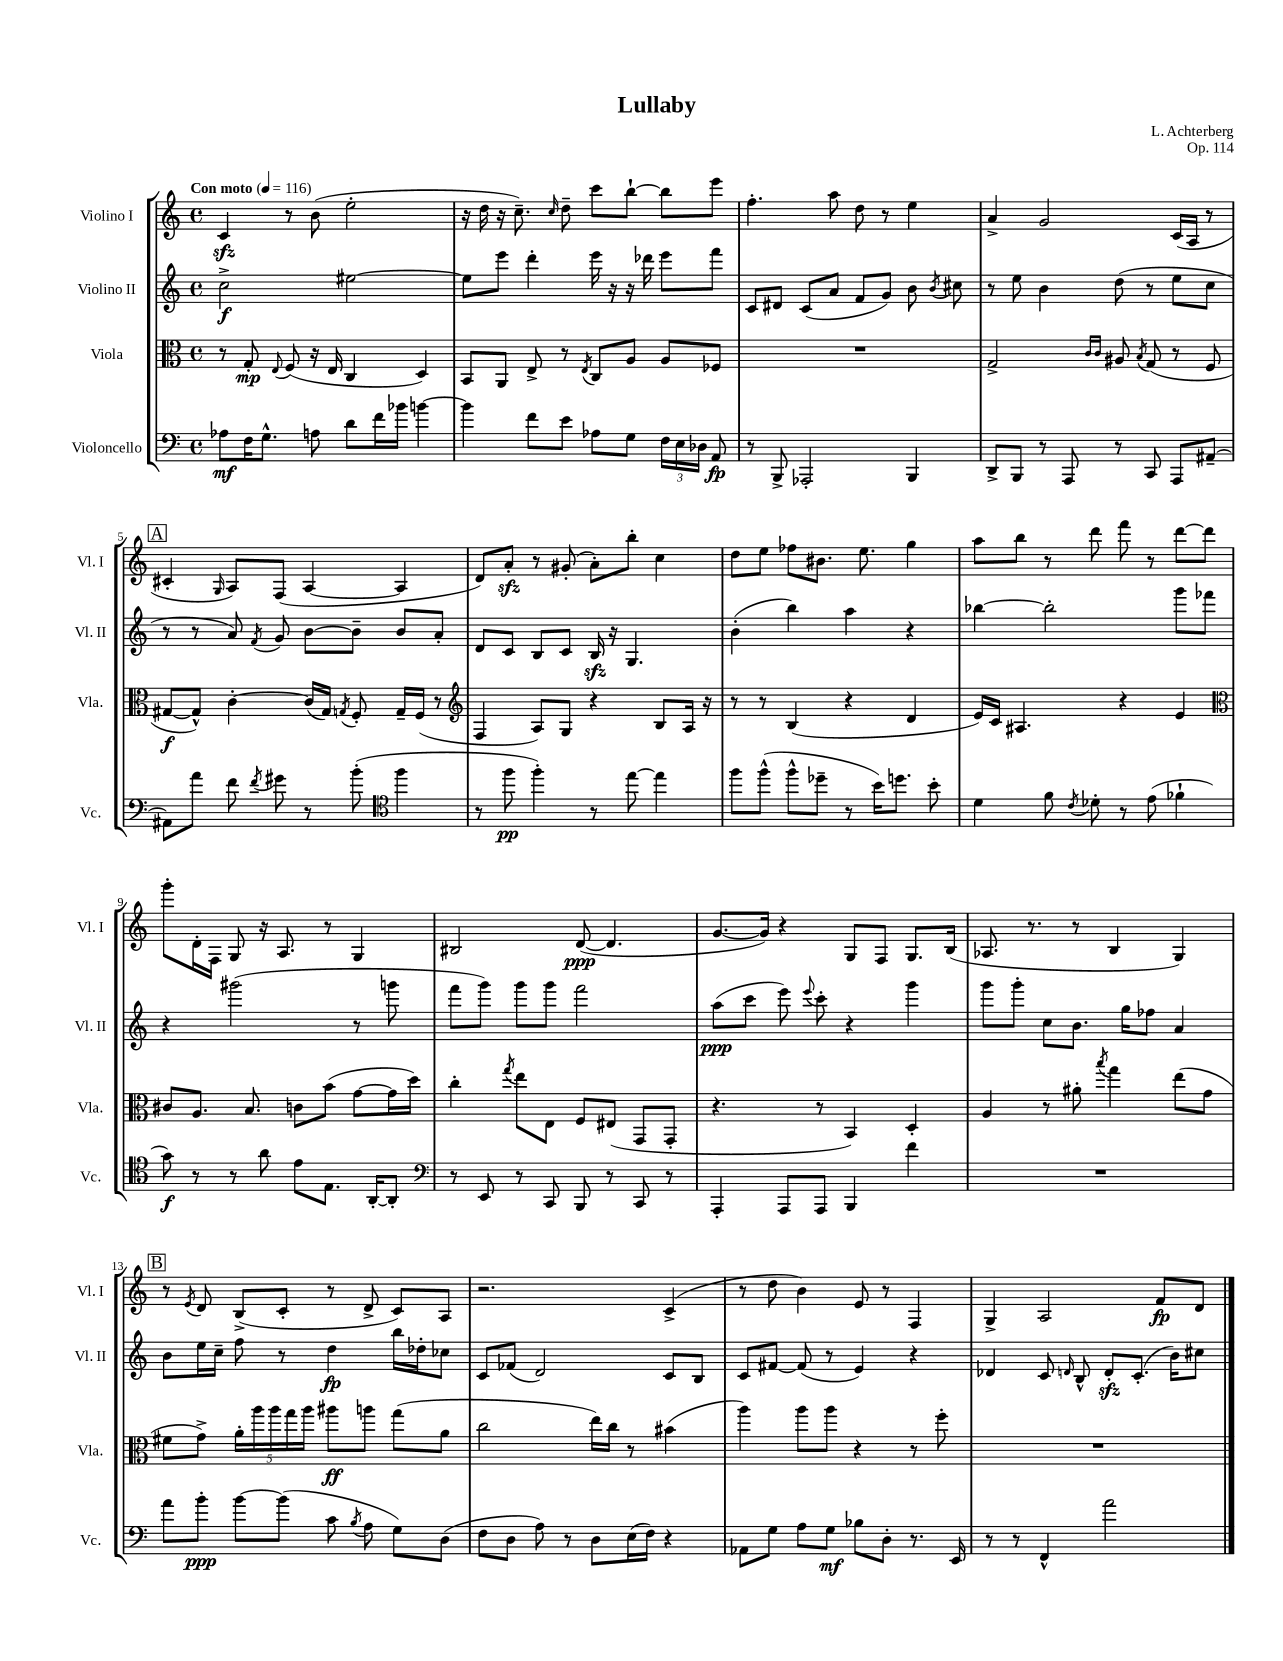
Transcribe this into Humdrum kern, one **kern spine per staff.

**kern	**dynam	**kern	**dynam	**kern	**dynam	**kern	**dynam
*part4	*part4	*part3	*part3	*part2	*part2	*part1	*part1
*staff4	*staff4	*staff3	*staff3	*staff2	*staff2	*staff1	*staff1
*I"Violoncello	*	*I"Viola	*	*I"Violino II	*	*I"Violino I	*
*I'Vc.	*	*I'Vla.	*	*I'Vl. II	*	*I'Vl. I	*
*clefF4	*	*clefC3	*	*clefG2	*	*clefG2	*
*k[]	*	*k[]	*	*k[]	*	*k[]	*
*M4/4	*	*M4/4	*	*M4/4	*	*M4/4	*
*met(c)	*	*met(c)	*	*met(c)	*	*met(c)	*
*MM116	*	*MM116	*	*MM116	*	*MM116	*
=1	=1	=1	=1	=1	=1	=1	=1
!	!	!	!	!	!	!LO:TX:a:B:t=Con moto	!
8A-X\L	mf	8r	.	2cc^\	f	4czz/	.
16F\K	.	8G'/	mp	.	.	.	.
8.G^^\J	.	.	.	.	.	.	.
.	.	8qqE/	.	.	.	.	.
.	.	(8F/	.	.	.	8r	.
8An\	.	16r	.	.	.	(8b\	.
.	.	16E/	.	.	.	.	.
8d\L	.	4C/	.	[2ee#X\	.	2ee'\	.
16f\L	.	.	.	.	.	.	.
16b-X\JJ	.	.	.	.	.	.	.
[4bn\	.	4D/)	.	.	.	.	.
=2	=2	=2	=2	=2	=2	=2	=2
4b\]	.	8BB/L	.	8ee#\L]	.	16r	.
.	.	.	.	.	.	16dd\	.
.	.	8AA/J	.	8eee\J	.	16r	.
.	.	.	.	.	.	8.cc~\)	.
8f\L	.	8E^/	.	4ddd'\	.	.	.
.	.	.	.	.	.	16qqcc/	.
8e\J	.	8r	.	.	.	8dd~\	.
.	.	8qE/	.	.	.	.	.
8A-X\L	.	8C/L	.	16eee\	.	8ccc\L	.
.	.	.	.	16r	.	.	.
8G\J	.	8A/J	.	16r	.	[8bb`\J	.
.	.	.	.	16ddd-X\	.	.	.
24F\LL	.	8A/L	.	8eee\L	.	8bb\L]	.
24E\	.	.	.	.	.	.	.
24D-X\JJ	.	.	.	.	.	.	.
8AA/	fp	8F-X/J	.	8fff\J	.	8eee\J	.
=3	=3	=3	=3	=3	=3	=3	=3
8r	.	1r	.	8c/L	.	4.ff'\	.
8BBB^/	.	.	.	8d#X/J	.	.	.
2AAA-X'/	.	.	.	(8c/L	.	.	.
.	.	.	.	8a/J	.	8aa\	.
.	.	.	.	8f/L	.	8dd\	.
.	.	.	.	8g/J)	.	8r	.
4BBB/	.	.	.	8b\	.	4ee\	.
.	.	.	.	8qb/	.	.	.
.	.	.	.	8cc#X\	.	.	.
=4	=4	=4	=4	=4	=4	=4	=4
8DD^/L	.	2G^/	.	8r	.	4a^/	.
8BBB/J	.	.	.	8ee\	.	.	.
8r	.	.	.	4b\	.	2g/	.
8AAA/	.	.	.	.	.	.	.
.	.	16qqc/LL	.	.	.	.	.
.	.	16qqc/JJ	.	.	.	.	.
8r	.	8A#X/	.	(8dd\	.	.	.
.	.	8qB/	.	.	.	.	.
8CC/	.	(8G/	.	8r	.	.	.
8AAA/L	.	8r	.	8ee\L	.	(16c/LL	.
.	.	.	.	.	.	16A/JJ	.
[8AA#X~/J	.	8F/	.	8cc\J	.	8r	.
!!LO:LB:g=z
!!LO:REH:place=s1:t=A
=5	=5	=5	=5	=5	=5	=5	=5
8AA#X\L]	.	[8G#X/L	f	8r	.	4c#X'/	.
8a\J	.	8G#^^/J])	.	8r	.	.	.
.	.	.	.	.	.	16qqG/	.
8f\	.	[4c'\	.	8a/)	.	8A/L)	.
8qf/	.	.	.	8qf/	.	.	.
8g#X\	.	.	.	8g/	.	(8F/J	.
8r	.	(16c/LL]	.	[8b\L	.	[4A/	.
.	.	16G#/JJ)	.	.	.	.	.
.	.	8qGn/	.	.	.	.	.
(8b'\	.	8F'/	.	8b~\J]	.	.	.
*clefC4	*	*	*	*	*	*	*
4ff\	.	16G~/LL	.	8b/L	.	4A/]	.
.	.	(16F/JJ	.	.	.	.	.
.	.	8r	.	8a'/J	.	.	.
=6	=6	=6	=6	=6	=6	=6	=6
*	*	*clefG2	*	*	*	*	*
8r	.	4F/	.	8d/L	.	8d/L)	.
8ff\	pp	.	.	8c/J	.	8azz'/J	.
4ff'\)	.	8A/L)	.	8B/L	.	8r	.
.	.	8G/J	.	8c/J	.	(8g#X'/	.
8r	.	4r	.	16Bzz/	.	8a'\L)	.
.	.	.	.	16r	.	.	.
[8ee\	.	.	.	4.G/	.	8bb'\J	.
4ee\]	.	8B/L	.	.	.	4cc\	.
.	.	16A/Jk	.	.	.	.	.
.	.	16r	.	.	.	.	.
=7	=7	=7	=7	=7	=7	=7	=7
8ff\L	.	8r	.	(4b'\	.	8dd\L	.
(8ff^^\J	.	8r	.	.	.	8ee\J	.
8ff^^\L	.	(4B/	.	4bb\)	.	8ff-X\L	.
8dd-X~\J	.	.	.	.	.	8.b#X\J	.
8r	.	4r	.	4aa\	.	.	.
.	.	.	.	.	.	8.ee\	.
16b\KL)	.	.	.	.	.	.	.
8.ddn\J	.	.	.	.	.	.	.
.	.	4d/	.	4r	.	4gg\	.
8b'\	.	.	.	.	.	.	.
=8	=8	=8	=8	=8	=8	=8	=8
4d\	.	16e/LL)	.	[4bb-X\	.	8aa\L	.
.	.	16c/JJ	.	.	.	.	.
.	.	4.A#X/	.	.	.	8bb\J	.
8f\	.	.	.	2bb-'\]	.	8r	.
8qc/	.	.	.	.	.	.	.
8d-X'\	.	.	.	.	.	8ddd\	.
8r	.	4r	.	.	.	8fff\	.
(8e\	.	.	.	.	.	8r	.
4f-X`\	.	4e/	.	8ggg\L	.	[8ddd\L	.
.	.	.	.	8fff-X\J	.	8ddd\J]	.
!!LO:LB:g=z
=9	=9	=9	=9	=9	=9	=9	=9
*	*	*clefC3	*	*	*	*	*
8g\)	f	8c#X/L	.	4r	.	8ggg'\L	.
8r	.	8.A/J	.	.	.	16d'\L	.
.	.	.	.	.	.	16F\JJ	.
8r	.	.	.	(2ggg#X\	.	8G/	.
.	.	8.B/	.	.	.	.	.
8a\	.	.	.	.	.	16r	.
.	.	.	.	.	.	8.A/	.
8e\L	.	8cn\L	.	.	.	.	.
8.E\J	.	(8b\J	.	.	.	8r	.
.	.	[8g\L	.	8r	.	4G/	.
[16AA'/KL	.	.	.	.	.	.	.
8AA'/J]	.	16g\L]	.	8gggn\	.	.	.
.	.	16dd\JJ)	.	.	.	.	.
=10	=10	=10	=10	=10	=10	=10	=10
*clefF4	*	*	*	*	*	*	*
8r	.	4cc'\	.	8fff\L	.	2B#X/	.
8EE/	.	.	.	8ggg\J)	.	.	.
.	.	8qgg/	.	.	.	.	.
8r	.	8ee\L	.	8ggg\L	.	.	.
8CC/	.	8E\J	.	8ggg\J	.	.	.
8BBB/	.	8F/L	.	2fff\	.	([8d/	ppp
8r	.	(8E#X/J	.	.	.	4.d/]	.
8CC/	.	8GG/L	.	.	.	.	.
8r	.	8GG'/J	.	.	.	.	.
=11	=11	=11	=11	=11	=11	=11	=11
4AAA'/	.	4.r	.	(8aa\L	ppp	[8.g/L	.
.	.	.	.	8ccc\J	.	.	.
.	.	.	.	.	.	16g/Jk])	.
8AAA/L	.	.	.	8eee\)	.	4r	.
.	.	.	.	8qqeee/	.	.	.
8AAA/J	.	8r	.	8ccc'\	.	.	.
4BBB/	.	4BB/)	.	4r	.	8G/L	.
.	.	.	.	.	.	8F/J	.
4f\	.	4D'/	.	4ggg\	.	8.G/L	.
.	.	.	.	.	.	(16B/Jk	.
=12	=12	=12	=12	=12	=12	=12	=12
1r	.	4A/	.	8ggg\L	.	8.A-X/	.
.	.	.	.	8ggg'\J	.	.	.
.	.	.	.	.	.	8.r	.
.	.	8r	.	8cc\L	.	.	.
.	.	8a#X'\	.	8.b\J	.	8r	.
.	.	8qbb/	.	.	.	.	.
.	.	4gg\	.	.	.	4B/	.
.	.	.	.	16gg\KL	.	.	.
.	.	.	.	8ff-X\J	.	.	.
.	.	(8ee\L	.	4a/	.	4G/)	.
.	.	8g\J	.	.	.	.	.
!!LO:LB:g=z
!!LO:REH:place=s1:t=B
=13	=13	=13	=13	=13	=13	=13	=13
8a\L	.	8f#X\L	.	8b\L	.	8r	.
.	.	.	.	.	.	8qe/	.
8b'\J	ppp	8g^\J)	.	16ee\L	.	8d/	.
.	.	.	.	16cc~\JJ	.	.	.
[8b\L	.	20a'\LL	.	8ff\	.	(8B^/L	.
.	.	20aa\	.	.	.	.	.
.	.	20aa\	.	.	.	.	.
(8b\J]	.	.	.	8r	.	8c'/J	.
.	.	20gg\	.	.	.	.	.
.	.	20aa\JJ	.	.	.	.	.
8c\	.	8aa#X\L	ff	4dd\	fp	8r	.
8qB/	.	.	.	.	.	.	.
8A\	.	8aan\J	.	.	.	8d^/	.
8G\L)	.	(8gg\L	.	16bb\LL	.	8c/L)	.
.	.	.	.	16dd-X'\J	.	.	.
(8D\J	.	8a\J	.	8cc-X\J	.	8A/J	.
=14	=14	=14	=14	=14	=14	=14	=14
8F\L	.	2cc\	.	8c/L	.	2.r	.
8D\J	.	.	.	(8f-X/J	.	.	.
8A\)	.	.	.	2d/)	.	.	.
8r	.	.	.	.	.	.	.
8D\L	.	16ee\LL)	.	.	.	.	.
.	.	16cc\JJ	.	.	.	.	.
(16E\L	.	8r	.	.	.	.	.
16F\JJ)	.	.	.	.	.	.	.
4r	.	(4b#X\	.	8c/L	.	(4c^/	.
.	.	.	.	8B/J	.	.	.
=15	=15	=15	=15	=15	=15	=15	=15
8AA-X\L	.	4aa\)	.	8c/L	.	8r	.
8G\J	.	.	.	[8f#X/J	.	8dd\	.
8A\L	.	8aa\L	.	(8f#/]	.	4b\)	.
8G\J	mf	8aa\J	.	8r	.	.	.
8B-X\L	.	4r	.	4e/)	.	8e/	.
8D'\J	.	.	.	.	.	8r	.
8.r	.	8r	.	4r	.	4F/	.
.	.	8ff'\	.	.	.	.	.
16EE/	.	.	.	.	.	.	.
=16	=16	=16	=16	=16	=16	=16	=16
8r	.	1r	.	4d-X/	.	4G^/	.
8r	.	.	.	.	.	.	.
4FF^^/	.	.	.	8c/	.	2A/	.
.	.	.	.	16qqdn/	.	.	.
.	.	.	.	8B^^/	.	.	.
2a\	.	.	.	8dzz'/L	.	.	.
.	.	.	.	(8.c'/J	.	.	.
.	.	.	.	.	.	8f/L	fp
.	.	.	.	16b\KL)	.	.	.
.	.	.	.	8cc#X\J	.	8d/J	.
==	==	==	==	==	==	==	==
*-	*-	*-	*-	*-	*-	*-	*-
